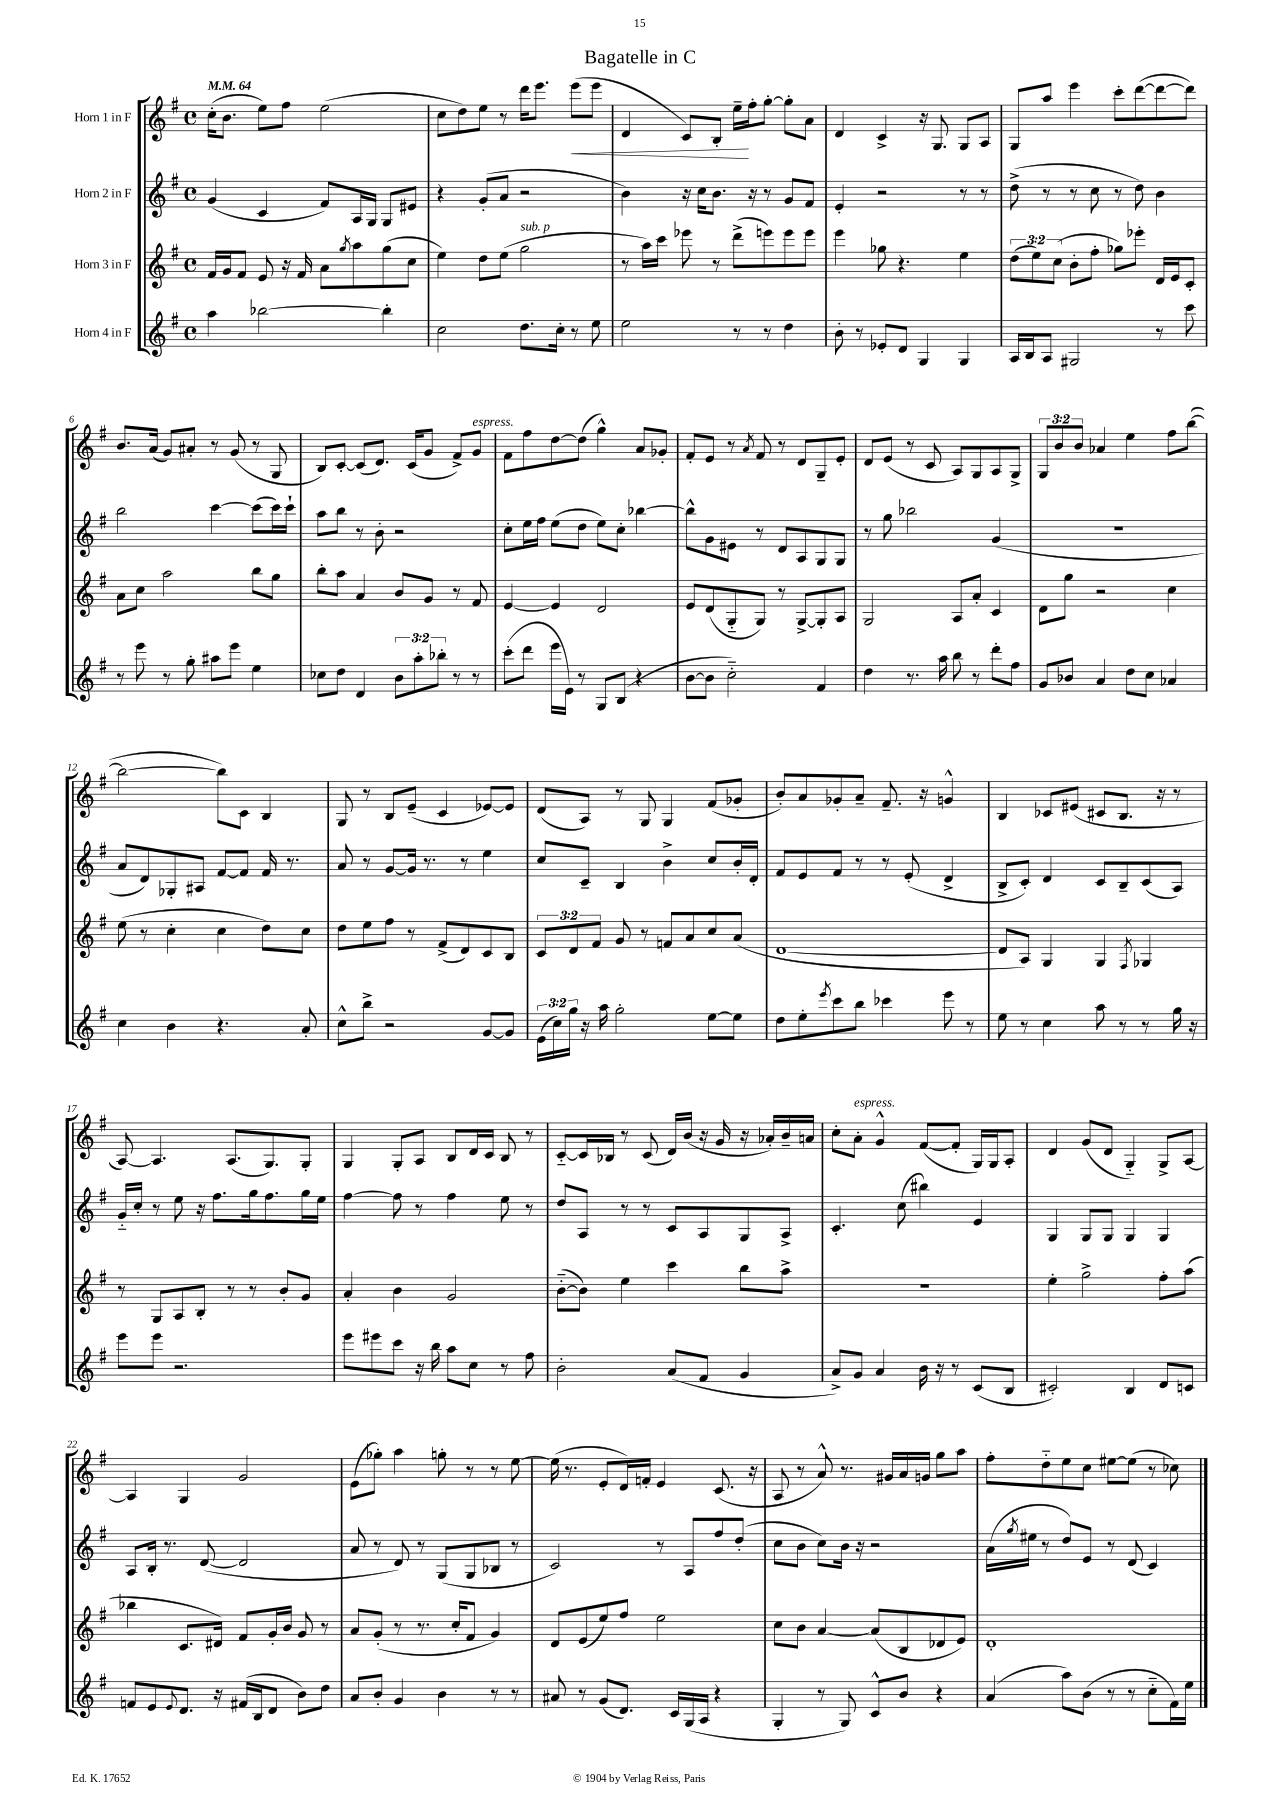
\header { title = "Bagatelle in C" }
<<
\new StaffGroup <<
\new Staff = "s0" \with { instrumentName = "Horn 1 in F" } {
    \clef treble \key g \major \defaultTimeSignature \time 4/4 \override Staff.TupletNumber.text = #tuplet-number::calc-fraction-text \tempo 4 = 64
    c''16-.( b'8. e''8) fis''8 e''2( |
    c''8 d''8) e''8 r8 d'''16 e'''8. e'''8\<( e'''8 |
    d'4 c'8) b8-. e''16--\! fis''16-. g''8~-. g''8-. a'8 |
    d'4 c'4-> r16 g8. g8 a8 |
    g8 a''8 e'''4 c'''8-. d'''8~( d'''8~ d'''8) |
    b'8. a'16( g'8) ais'8-. r8 g'8( r8 g8 |
    b8) c'8~-. c'8( d'8.) c'16( g'8 fis'8->) g'8^\markup { \italic "espress." } |
    fis'8 fis''8 d''8~ d''8( g''4-^) a'8 ges'8-. |
    fis'8-. e'8 r8 \acciaccatura { a'8 } fis'8 r8 d'8 g8-- e'8-. |
    d'8 e'8( r8 c'8 a8) g8 a8 g8-> |
    \tuplet 3/2 { g8 b'8 b'8 } aes'4 e''4 fis''8 b''8~( |
    b''2~ b''8) c'8 b4 |
    g8 r8 b8 e'8--( c'4 ees'8~) ees'8 |
    d'8( a8) r8 g8 g4 fis'8( ges'8-. |
    b'8-.) a'8 ges'8-. a'8-- fis'8.-- r16 g'4-^ |
    b4 ces'8 eis'8( cis'8 b8. r16 r8 |
    a8~) a4. a8.( g8.) g8-. |
    g4 g8-. a8 b8 d'16 c'16 b8 r8 |
    c'8~-_ c'16 bes16 r8 c'8( d'16) b'16( r16 g'16 r16 aes'16-.) b'16-- a'16 |
    c''8-. a'8-.^\markup { \italic "espress." } g'4-^ fis'8~( fis'8-. g16) g16 a8-. |
    d'4 g'8( d'8 g4-_) g8-> a8~ |
    a4 g4 g'2 |
    e'8( ges''8-.) a''4 g''8-. r8 r8 e''8~ |
    e''16( r8. e'8-. d'16) f'16-. e'4 c'8.( r16 |
    a8 r8 a'8-^) r8. gis'16 a'16 g'16 g''8 a''8 |
    fis''8-. d''8-_ e''8 c''8 eis''8~ eis''8( r8 ces''8) \bar "|." |
}
\new Staff = "s1" \with { instrumentName = "Horn 2 in F" } {
    \clef treble \key g \major \defaultTimeSignature \time 4/4
    g'4( c'4 fis'8) a16 g16 g8 eis'8 |
    r4 g'8-.( a'8 r2 |
    b'4) r16 c''16 b'8. r16 r8 g'8 fis'8 |
    e'4-. r2 r8 r8 |
    d''8->( r8 r8 c''8 r8 d''8) b'4 |
    b''2 c'''4~ c'''8( c'''16) c'''16-! |
    a''8 b''8 r8 b'8-. r2 |
    c''8-. e''16 fis''16 e''8( d''8 e''8) c''8-. bes''4~ |
    bes''8-^ g'8 eis'8 r8 d'8 a8 g8 g8 |
    r8 g''8 bes''2 g'4( |
    R1 |
    a'8 d'8) ges8-. ais8 fis'8~ fis'8 fis'16 r8. |
    a'8 r8 g'8~ g'16 r8. r8 e''4 |
    c''8 c'8-- b4 b'4-> c''8 b'16-. d'16-. |
    fis'8 e'8 fis'8 r8 r8 e'8-.( d'4-> |
    b8-> c'8-.) d'4 c'8 b8-- c'8( a8) |
    g'16-_ c''16-. r8 e''8 r16 fis''8. g''16 fis''8. g''16 e''16 |
    fis''4~ fis''8 r8 fis''4 e''8 r8 |
    d''8 a8 r8 r8 c'8 a8 g8 a8-> |
    c'4.-. c''8( bis''4) e'4 |
    g4 g8 g8 g4 g4 |
    a8 b16-. r8. d'8~( d'2 |
    a'8 r8 d'8) r8 g8( g8 bes8 r8 |
    c'2) r8 a8 fis''8 d''8-.( |
    c''8 b'8 c''8) b'16 r16 r2 |
    a'16( \acciaccatura { g''8 } eis''16 r8 d''8) e'8 r8 d'8( c'4) \bar "|." |
}
\new Staff = "s2" \with { instrumentName = "Horn 3 in F" } {
    \clef treble \key g \major \defaultTimeSignature \time 4/4 \override Staff.TupletNumber.text = #tuplet-number::calc-fraction-text
    fis'16 g'16 fis'8 e'8 r16 fis'16 a'8 \acciaccatura { g''8 } a''8 g''8( c''8 |
    e''4) d''8 e''8( g''2^\markup { \italic "sub. p" } |
    r8 a''16) c'''16 ees'''8 r8 d'''8->( e'''8) e'''8 e'''8 |
    e'''4 ges''8 r4. e''4 |
    \tuplet 3/2 { d''8( e''8) c''8( } b'8-. fis''8-. ges''8) ees'''8-. d'16 e'16 c'8-. |
    a'8 c''8 a''2 b''8 g''8 |
    b''8-. a''8 a'4 b'8 g'8 r8 fis'8 |
    e'4~ e'4 d'2 |
    e'8 d'8( g8-_ g8) r8 g8~-> g8-. a8 |
    g2 a8 a'8-. c'4 |
    d'8 g''8 r2 c''4 |
    e''8( r8 c''4-. c''4 d''8) c''8 |
    d''8 e''8 fis''8 r8 fis'8->( d'8) c'8 b8 |
    \tuplet 3/2 { c'8 d'8 fis'8 } g'8 r8 f'8 a'8 c''8 a'8( |
    d'1~ |
    d'8 a8) g4 g4 \acciaccatura { fis8 } ges4 |
    r8 g8 a8 b8-. r8 r8 b'8-. g'8 |
    a'4-. b'4 g'2 |
    b'8~-_( b'8) e''4 c'''4 b''8 a''8-> |
    R1 |
    e''4-. g''2-> fis''8-. a''8( |
    bes''4 c'8. dis'16) fis'8 g'16-. b'16 g'8 r8 |
    a'8 g'8-.( r8 r8. c''16-. fis'8 g'4) |
    d'8 e'8( e''8) fis''8 e''2 |
    c''8 b'8 a'4~ a'8( b8 des'8 e'8) |
    d'1-. \bar "|." |
}
\new Staff = "s3" \with { instrumentName = "Horn 4 in F" } {
    \clef treble \key g \major \defaultTimeSignature \time 4/4 \override Staff.TupletNumber.text = #tuplet-number::calc-fraction-text
    a''4 bes''2~ bes''4-. |
    c''2 d''8. c''16-. r8 e''8 |
    e''2 r8 r8 d''4 |
    b'8-. r8 ees'8-. d'8 g4 g4 |
    a16 b16 a8 gis2 r8 c'''8 |
    r8 e'''8 r8 g''8-. ais''8 e'''8 e''4 |
    ces''8 d''8 d'4 \tuplet 3/2 { b'8 a''8-. bes''8-. } r8 r8 |
    c'''8-.( d'''8 e'''16 e'16) r8 g8 b8( r4 |
    b'8~ b'8 c''2-_) fis'4 |
    d''4 r8. a''16 b''8 r8 d'''8-. fis''8 |
    g'8 bes'8 a'4 d''8 c''8 aes'4 |
    c''4 b'4 r4. a'8-. |
    c''8-^ b''8-> r2 g'8~ g'8 |
    \tuplet 3/2 { e'16( c''16) g''16 } r16 a''16 g''2-. e''8~ e''8 |
    d''8 e''8-. \acciaccatura { e'''8 } c'''8 b''8 ces'''4 e'''8 r8 |
    e''8 r8 c''4 a''8 r8 r8 g''16 r16 |
    e'''8 e'''8 r2. |
    e'''8 eis'''8 c'''8 r16 b''16 a''8 c''8 r8 fis''8 |
    b'2-. a'8( fis'8 g'4 |
    a'8->) g'8 a'4 b'16 r16 r8 c'8( b8 |
    cis'2-.) b4 d'8 c'8 |
    f'8 e'8 \appoggiatura { e'8 } d'8. r16 fis'16( b16 d'8 b'8) d''8 |
    a'8 b'8-. g'4 b'4 r8 r8 |
    ais'8 r8 g'8( d'8.) c'16 g16( a16 r4 |
    g4-. r8 g8) c'8-^ b'8 r4 |
    a'4( a''8) b'8( r8 r8 c''8-_ fis'16) e''16 \bar "|." |
}
>>
>>
